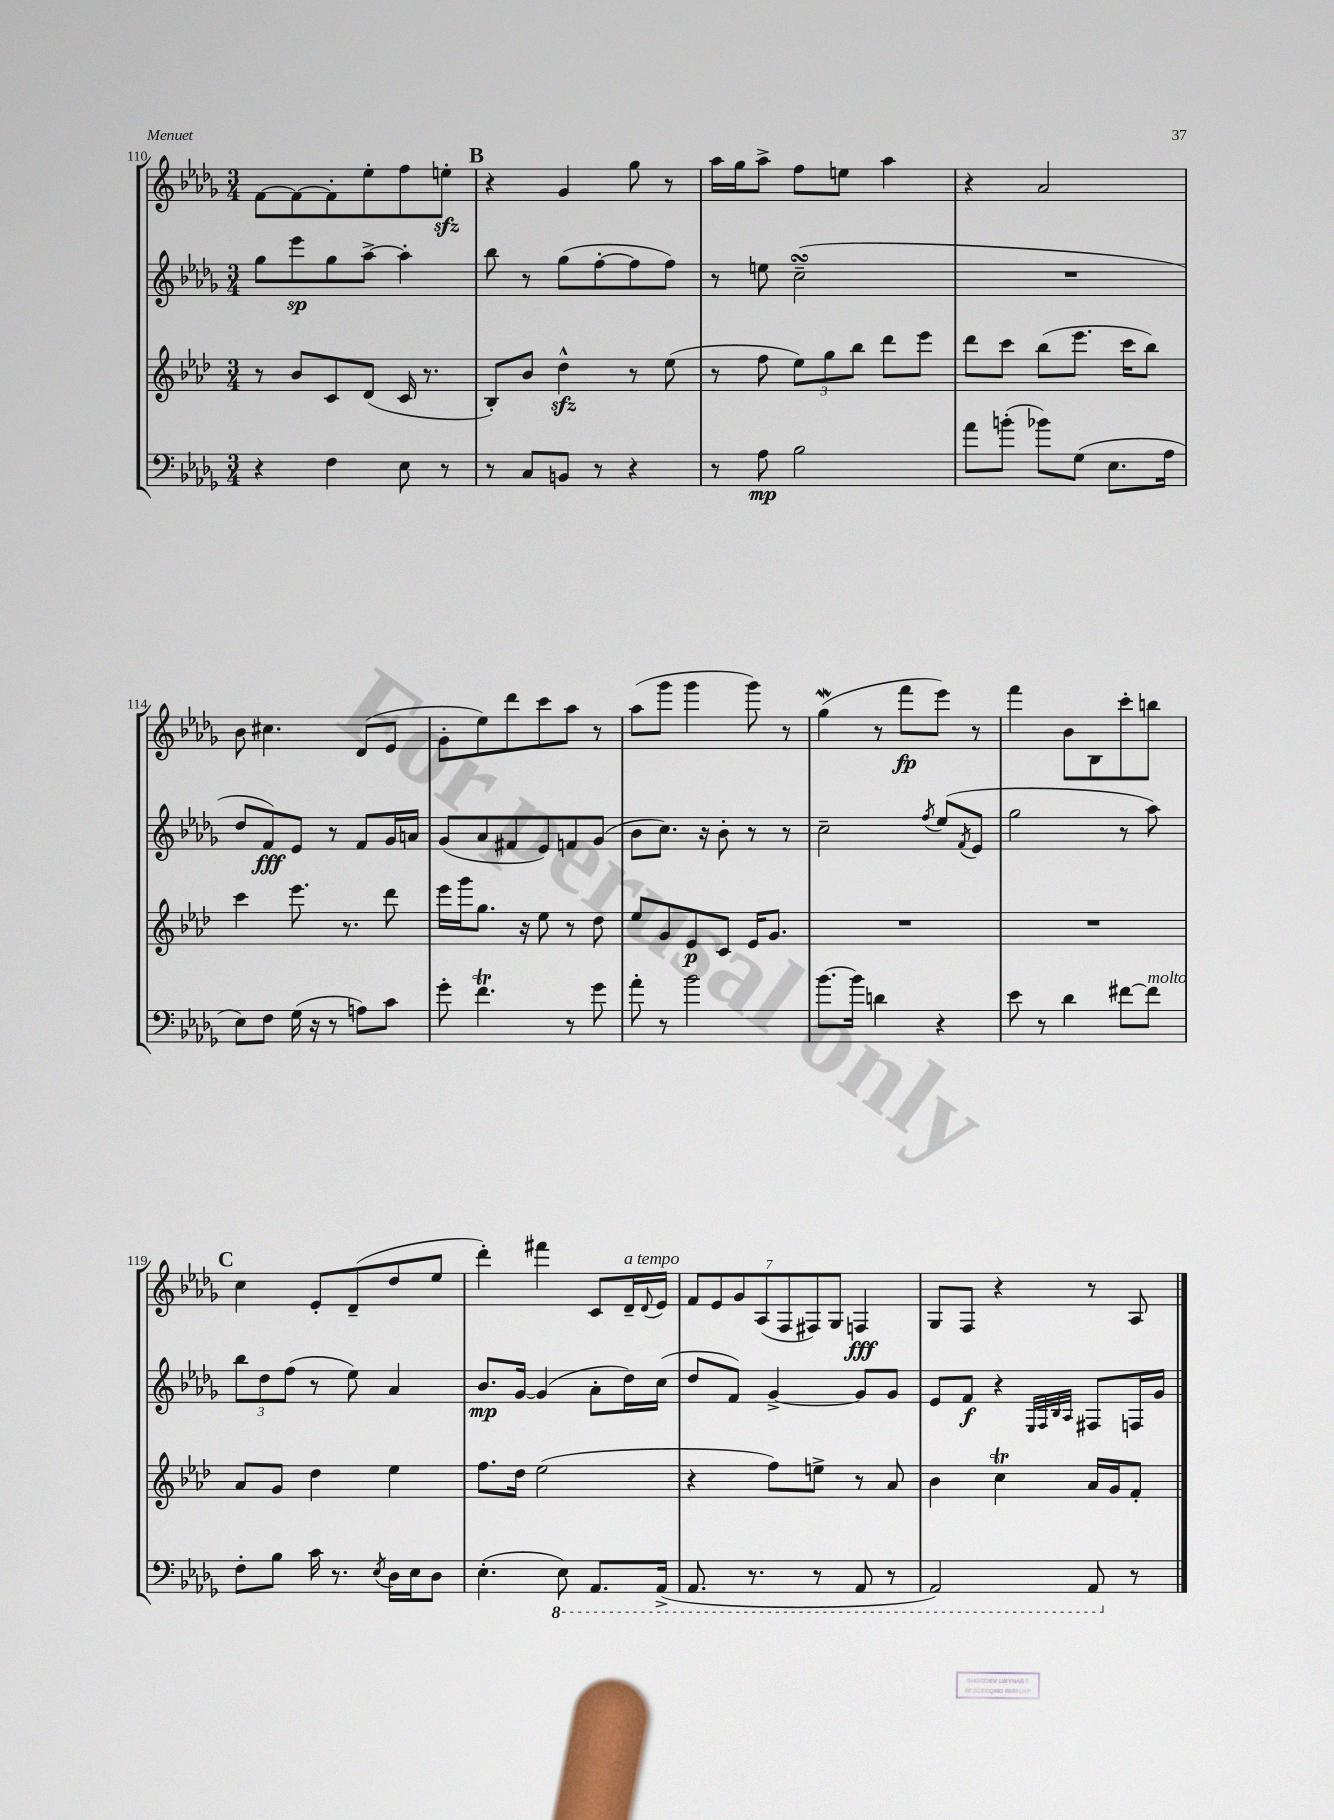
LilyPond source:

<<
\new StaffGroup <<
\new Staff = "s0" {
    \clef treble \key des \major \numericTimeSignature \time 3/4
    f'8~ f'8~ f'8-. ees''8-. f''8 e''8-.\sfz |
    \mark \markup { \bold "B" } r4 ges'4 ges''8 r8 |
    aes''16 ges''16 aes''8-> f''8 e''8 aes''4 |
    r4 aes'2 |
    bes'8 cis''4. des'8( ees'8 |
    ges'8-. ees''8) des'''8 c'''8 aes''8 r8 |
    aes''8( ges'''8 ges'''4 ges'''8) r8 |
    ges''4\mordent( r8 f'''8\fp ees'''8) r8 |
    f'''4 bes'8 bes8 c'''8-. b''8 |
    \mark \markup { \bold "C" } c''4 ees'8-. des'8--( des''8 ees''8 |
    des'''4-.) fis'''4 c'8 des'16--^\markup { \italic "a tempo" } \appoggiatura { des'8 } ees'16 |
    \tuplet 7/4 { f'8 ees'8 ges'8 aes8( f8 fis8) ges8 } f4\fff |
    ges8 f8 r4 r8 aes8 \bar "|." |
}
\new Staff = "s1" {
    \clef treble \key des \major \numericTimeSignature \time 3/4
    ges''8 ees'''8\sp ges''8 aes''8~-> aes''4-. |
    \mark \markup { \bold "B" } bes''8 r8 ges''8( f''8~-. f''8 f''8) |
    r8 e''8 c''2--\turn( |
    R2. |
    des''8 f'8\fff) ees'8 r8 f'8 ges'16 a'16 |
    ges'8( aes'8 fis'8 ees'8) f'8 ges'8( |
    bes'8 c''8.) r16 bes'8-. r8 r8 |
    c''2-- \acciaccatura { f''8 } ees''8( \acciaccatura { f'8 } ees'8 |
    ges''2 r8 aes''8) |
    \mark \markup { \bold "C" } \tuplet 3/2 { bes''8 des''8 f''8( } r8 ees''8) aes'4 |
    bes'8.\mp ges'16~ ges'4( aes'8-. des''16) c''16( |
    des''8 f'8) ges'4~-> ges'8 ges'8 |
    ees'8 f'8\f r4 \grace { ees32 f32 bes32 aes32 } fis8 f16 ges'16 \bar "|." |
}
\new Staff = "s2" {
    \clef treble \key aes \major \numericTimeSignature \time 3/4
    r8 bes'8 c'8 des'8( c'16 r8. |
    \mark \markup { \bold "B" } bes8-.) bes'8 des''4-^\sfz r8 ees''8( |
    r8 f''8 \tuplet 3/2 { ees''8) g''8 bes''8 } des'''8 ees'''8 |
    des'''8 c'''8 bes''8( ees'''8. c'''16 bes''8) |
    c'''4 ees'''8. r8. des'''8 |
    ees'''16 g'''16 g''8. r16 ees''8 r8 des''8 |
    ees''8 g'8 ees'8\p c'8 ees'16 g'8. |
    R2. |
    R2. |
    \mark \markup { \bold "C" } aes'8 g'8 des''4 ees''4 |
    f''8. des''16 ees''2( |
    r4 f''8) e''8-> r8 aes'8 |
    bes'4 c''4\trill aes'16 g'16 f'8-. \bar "|." |
}
\new Staff = "s3" {
    \clef bass \key des \major \numericTimeSignature \time 3/4
    r4 f4 ees8 r8 |
    \mark \markup { \bold "B" } r8 c8 b,8 r8 r4 |
    r8 aes8\mp bes2 |
    aes'8 b'8-.( bes'8) ges8( ees8. aes16 |
    ees8) f8 ges16( r16 r8 a8) c'8 |
    ges'8-. f'4.\trill r8 ges'8 |
    aes'8-. r8 bes'2 |
    bes'8.~ bes'16 d'4 r4 |
    ees'8 r8 des'4 fis'8~ fis'8^\markup { \italic "molto" } |
    \mark \markup { \bold "C" } f8-. bes8 c'16 r8. \acciaccatura { ees8 } des16 ees16 des8 |
    ees4.-.( \ottava #-1 ees,8) aes,,8. aes,,16->( |
    aes,,8. r8. r8 aes,,8 r8 |
    aes,,2) aes,,8 \ottava #0 r8 \bar "|." |
}
>>
>>
\layout { \context { \Score currentBarNumber = #110 } }
